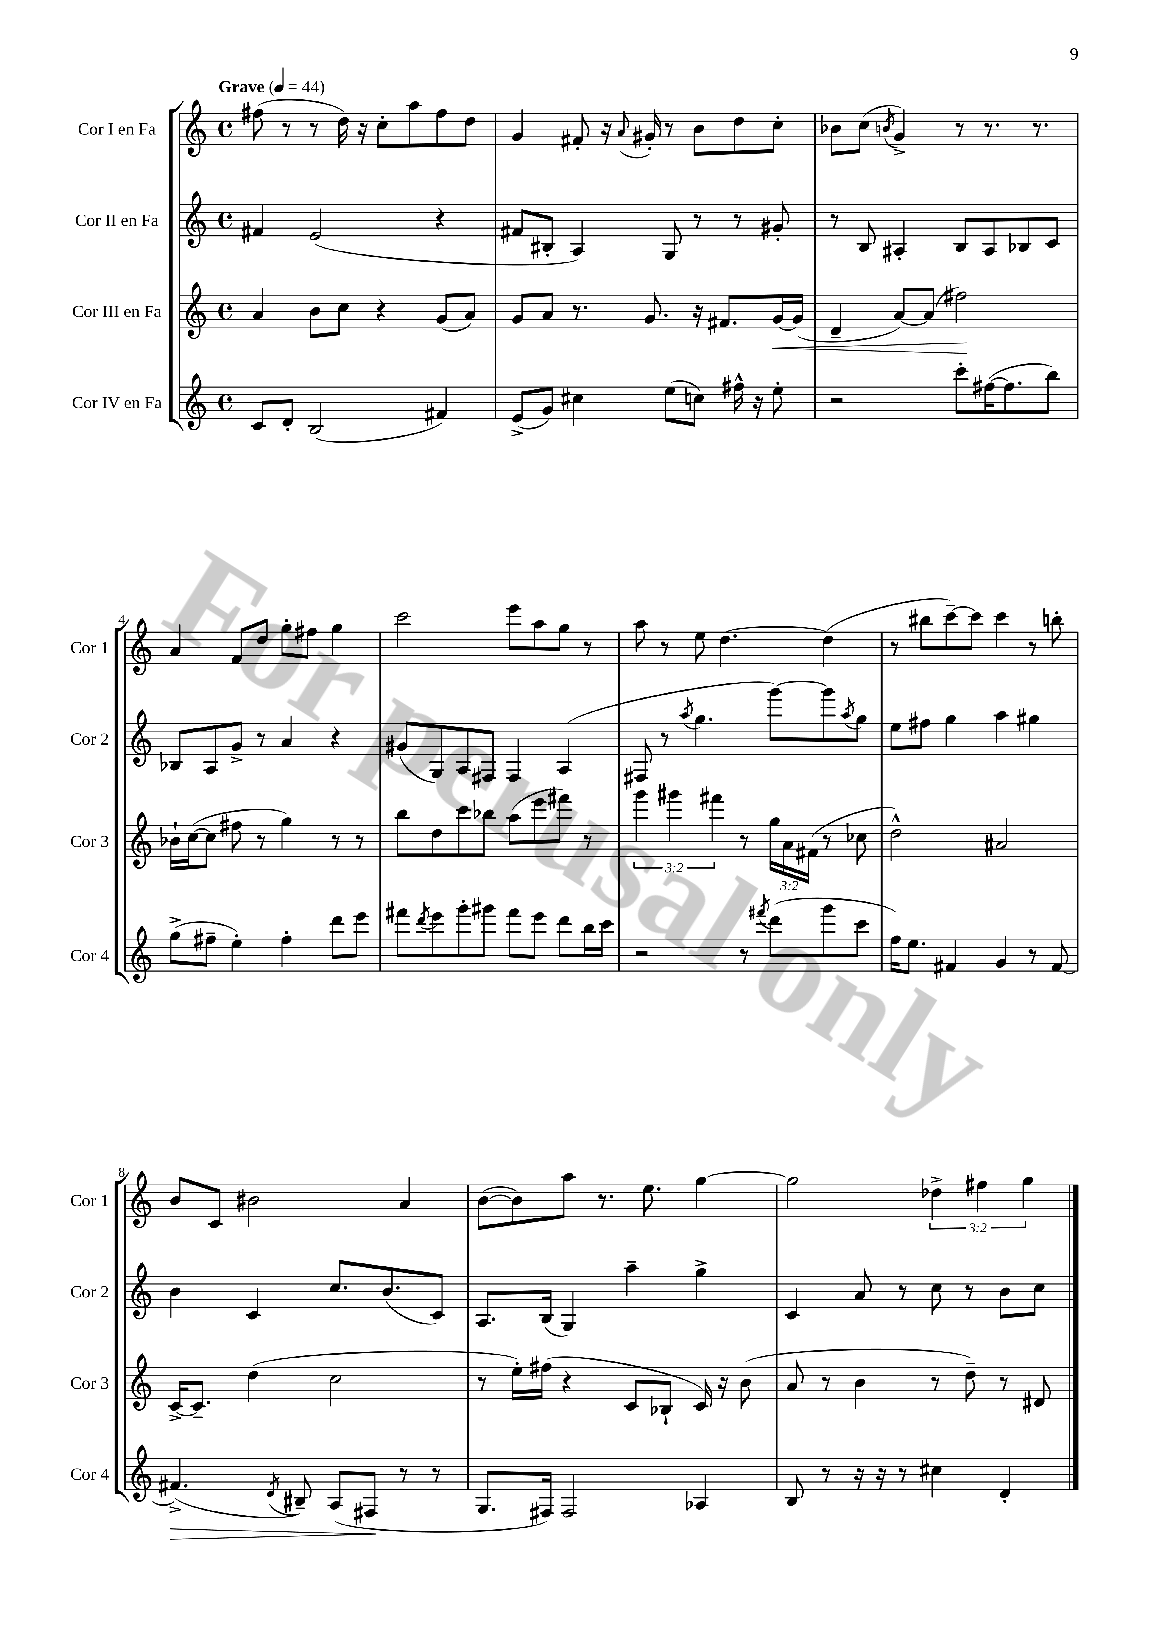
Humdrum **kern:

**kern	**kern	**kern	**kern
*staff4	*staff3	*staff2	*staff1
*clefG2	*clefG2	*clefG2	*clefG2
*k[]	*k[]	*k[]	*k[]
*M4/4	*M4/4	*M4/4	*M4/4
*met(c)	*met(c)	*met(c)	*met(c)
*MM44	*MM44	*MM44	*MM44
8c/L	4a/	4f#/	(8ff#\
8d'/J	.	.	8r
(2B/	8b\L	(2e/	8r
.	8cc\J	.	16dd\)
.	.	.	16r
.	4r	.	8cc'\L
.	.	.	8aa\
4f#/)	(8g/L	4r	8ff#\
.	8a/J)	.	8dd\J
=	=	=	=
(8e^/L	8g/L	8f#/L	4g/
8g/J)	8a/J	8B#'/J	.
4cc#\	8.r	4A/)	8f#'/
.	.	.	16r
.	.	.	8qqa/
.	8.g/	.	16g#'/
(8ee\L	.	8G/	8r
8cc\J)	16r	8r	8b\L
.	8.f#/L	.	.
16ff#^^\	.	8r	8dd\
16r	.	.	.
8ee'\	[16g/L	8g#'/	8cc'\J
.	(16g/]JJ	.	.
=	=	=	=
2r	4d~/	8r	8b-\L
.	.	8B/	(8cc\J
.	.	.	8qb/
.	[8a/L)	4A#'/	4g^/)
.	(8a/]J	.	.
8ccc'\L	2ff#\)	8B/L	8r
([16ff#\K	.	8A#/	8.r
8.ff#\]	.	.	.
.	.	8B-/	.
.	.	.	8.r
8bb\J)	.	8c/J	.
=	=	=	=
(8gg^\L	16b-`\LL	8B-/L	4a/
.	([16cc\J	.	.
8ff#~\J	8cc\]J	8A/	.
4ee'\)	8ff#\	8g^/J	8f/L
.	8r	8r	8dd/J
4ff#'\	4gg\)	4a/	8gg'\L
.	.	.	8ff#\J
8ddd\L	8r	4r	4gg\
8eee\J	8r	.	.
=	=	=	=
8fff#\L	8bb\L	(8g#/L	2ccc\
8qddd/	.	.	.
8eee\	8dd\	8G/)	.
8ggg'\	8ccc\	8A/	.
8ggg#\J	8bb-\J	8F#/J	.
8fff#\L	(8aa\L	4F#/	8eee\L
8eee\J	8eee\	.	8aa\
8ddd\L	8fff#\J)	(4A/	8gg\J
16bb\L	8r	.	8r
16ccc\JJ	.	.	.
=	=	=	=
2r	6ggg\	8F#/	8aa\
.	.	8r	8r
.	6ggg#\	.	.
.	.	8qaa/	.
.	.	4.gg\	8ee\
.	6fff#\	.	.
.	.	.	[4.dd\
8r	8r	.	.
8qfff#/	.	.	.
(8ddd\L	24gg\LL	[8ggg\L)	.
.	24a\	.	.
.	(24f#\JJ	.	.
8ggg\	8r	8ggg\]	(4dd\]
.	.	8qaa/	.
8ccc\J	8cc-\	8gg\J	.
=	=	=	=
16ff\LK)	2dd^^\)	8ee\L	8r
8.ee\J	.	.	.
.	.	8ff#\J	8bb#\L
4f#/	.	4gg\	[8ccc~\)
.	.	.	8ccc\]J
4g/	2a#/	4aa\	4ccc\
8r	.	4gg#\	8r
[8f#/	.	.	8bb'\
=	=	=	=
(4.f#^/]	[16c^/LK	4b\	8b/L
.	8.c~/]J	.	.
.	.	.	8c/J
.	(4dd\	4c/	2b#\
8qd/	.	.	.
8B#~/)	.	.	.
(8A/L	2cc\	8.cc/L	.
8F#/J	.	.	.
.	.	(8.b/	.
8r	.	.	4a/
8r	.	8c/J)	.
=	=	=	=
8.G/L	8r	8.A/L	([8b\L
.	16ee'\LL)	.	8b\])
16F#/Jk)	(16ff#\JJ	(16B/Jk	.
2F#/	4r	4G/)	8aa\J
.	.	.	8.r
.	8c/L	4aa~\	.
.	.	.	8.ee\
.	8B-`/J	.	.
4A-/	16c/)	4gg^\	[4gg\
.	16r	.	.
.	(8b\	.	.
=	=	=	=
8B/	8a/	4c/	2gg\]
8r	8r	.	.
16r	4b\	8a/	.
16r	.	.	.
8r	.	8r	.
4cc#\	8r	8cc\	6dd-^\
.	8dd~\)	8r	.
.	.	.	6ff#\
4d'/	8r	8b\L	.
.	.	.	6gg\
.	8d#/	8cc\J	.
==	==	==	==
*-	*-	*-	*-
